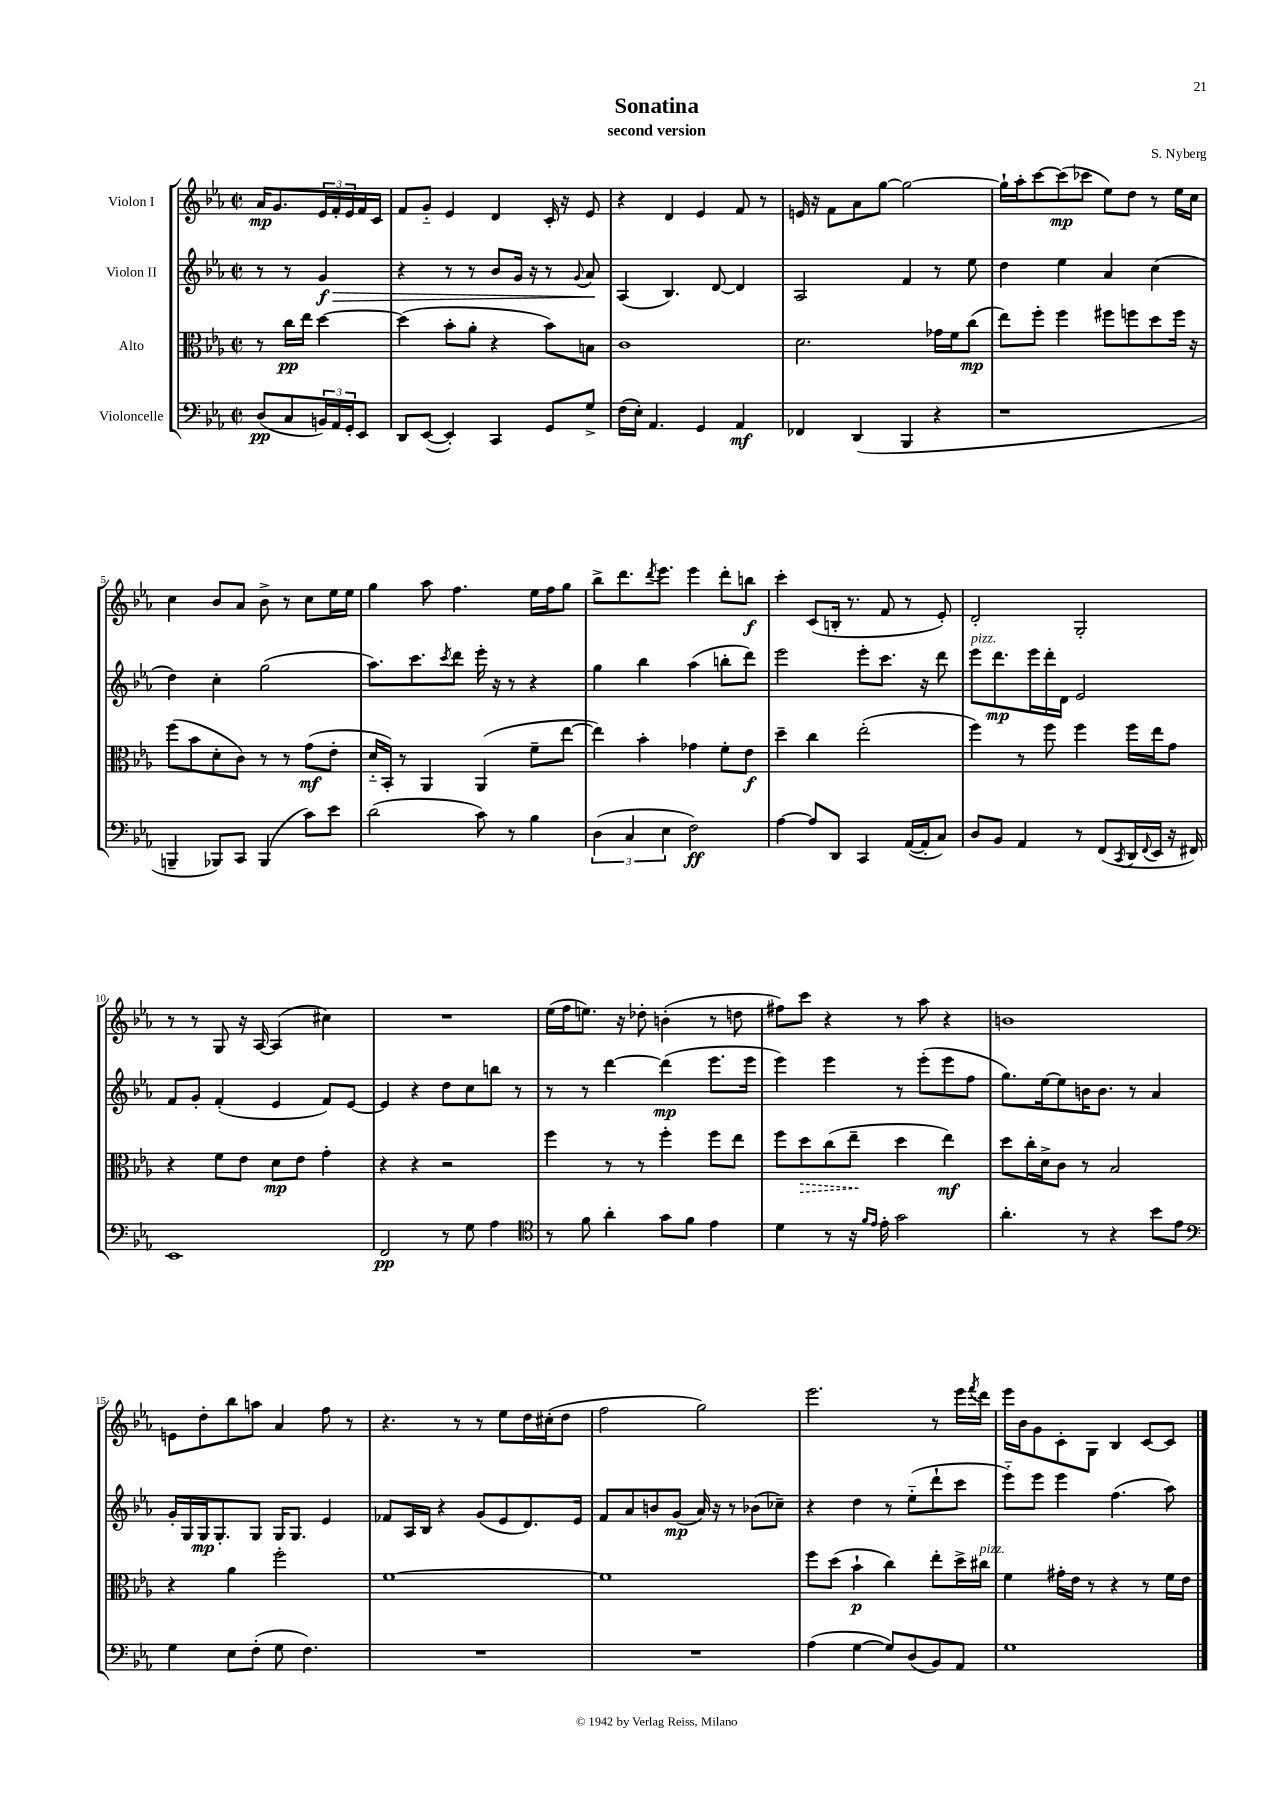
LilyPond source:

\header { title = "Sonatina" composer = "S. Nyberg" subtitle = "second version" }
<<
\new StaffGroup <<
\new Staff = "s0" \with { instrumentName = "Violon I" } {
    \clef treble \key ees \major \defaultTimeSignature \time 2/2 \partial 2
    aes'16\mp g'8. \tuplet 3/2 { ees'16 f'16-. ees'16 } f'16 c'16 |
    f'8 g'8-_ ees'4 d'4 c'16-. r16 ees'8 |
    r4 d'4 ees'4 f'8 r8 |
    e'16 r16 f'8 aes'8 g''8~ g''2~ |
    g''16-! aes''16-. c'''8~ c'''8\mp( ces'''8 ees''8) d''8 r8 ees''16 c''16 |
    c''4 bes'8 aes'8 bes'8-> r8 c''8 ees''16 ees''16 |
    g''4 aes''8 f''4. ees''16 f''16 g''8 |
    bes''8-> d'''8. \acciaccatura { d'''8 } ees'''8. ees'''4 d'''8-. b''8\f |
    c'''4-. c'8( b16-. r8. f'8 r8 ees'8-.) |
    d'2-. g2-. |
    r8 r8 g8 r16 aes16~ aes4( cis''4) |
    R1 |
    ees''16( f''16 e''8.) r16 des''8-. b'4-.( r8 d''8 |
    fis''8) c'''8 r4 r8 aes''8 r4 |
    b'1 |
    e'8 d''8-. bes''8 a''8 aes'4 f''8 r8 |
    r4. r8 r8 ees''8 d''16 cis''16-.( d''8 |
    f''2 g''2) |
    ees'''2. r8 ees'''16 \acciaccatura { f'''8 } d'''16 |
    ees'''16 bes'16 g'8 c'8-. g8 bes4 c'8~ c'8 \bar "|." |
}
\new Staff = "s1" \with { instrumentName = "Violon II" } {
    \clef treble \key ees \major \defaultTimeSignature \time 2/2 \partial 2
    r8 r8 g'4\f\> |
    r4 r8 r8 bes'8 g'16 r16 r8 \appoggiatura { g'8 } aes'8\! |
    aes4( bes4.) d'8~ d'4 |
    aes2 f'4 r8 ees''8 |
    d''4 ees''4 aes'4 c''4( |
    d''4) c''4-. g''2( |
    aes''8.) c'''8. \acciaccatura { c'''8 } d'''8 ees'''16-. r16 r8 r4 |
    g''4 bes''4 aes''4( b''8-. d'''8) |
    ees'''2 ees'''8-. c'''8. r16 d'''8 |
    ees'''8^\markup { \italic "pizz." } d'''8.\mp ees'''16 d'''16-. d'16 ees'2 |
    f'8 g'8-. f'4-.( ees'4 f'8) ees'8~ |
    ees'4 r4 d''8 c''8 b''8 r8 |
    r8 r8 d'''4~ d'''4\mp( ees'''8. ees'''16 |
    ees'''4) ees'''4 r8 ees'''8-.( ees'''8 f''8 |
    g''8.) ees''16~ ees''8 b'16 b'8. r8 aes'4 |
    g'16-. g16 g16\mp g8.-. g8 g16 g8. ees'4 |
    fes'8 aes16 bes16 r4 g'8( ees'8 d'8.) ees'16 |
    f'8 aes'8 b'8 g'8\mp( aes'16) r16 r8 bes'8( ces''8--) |
    r4 d''4 r8 ees''8-_( d'''8-! c'''8 |
    ees'''8-_) ees'''8 ees'''4 f''4.( aes''8) \bar "|." |
}
\new Staff = "s2" \with { instrumentName = "Alto" } {
    \clef alto \key ees \major \defaultTimeSignature \time 2/2 \partial 2
    r8 c''16\pp ees''16 d''4~ |
    d''4( bes'8-. aes'8-. r4 bes'8) b8 |
    c'1 |
    d'2. ges'16 f'16 c''8\mp( |
    ees''8) f''8-. f''4 fis''8 f''8 d''8 f''16 r16 |
    f''8( bes'8 d'8-. c'8) r8 r8 g'8\mf( ees'8-. |
    d'16-_ bes,16-.) r8 aes,4 aes,4( f'8-- ees''8~ |
    ees''4) bes'4-. ges'4 f'8-. ees'8\f |
    d''4-- c''4 ees''2-.( |
    f''4) r8 f''8 f''4 f''16 ees''16 g'8 |
    r4 f'8 ees'8 d'8\mp ees'8 g'4-. |
    r4 r4 r2 |
    f''4 r8 r8 f''4-. f''8 ees''8 |
    f''8 \once \override Hairpin.style = #'dashed-line d''8\> c''8( ees''8--\! d''4 ees''4\mf) |
    d''8 c''16-. d'16-> c'8 r8 bes2 |
    r4 aes'4 f''2-. |
    f'1~ |
    f'1 |
    f''8 d''8( bes'4-!\p c''4) ees''8-. d''16-> cis''16^\markup { \italic "pizz." } |
    f'4 gis'16-. ees'16 r8 r4 r8 f'16 ees'16 \bar "|." |
}
\new Staff = "s3" \with { instrumentName = "Violoncelle" } {
    \clef bass \key ees \major \defaultTimeSignature \time 2/2 \partial 2
    d8\pp( c8 \tuplet 3/2 { b,16) aes,16 g,16-. } ees,8 |
    d,8 ees,8~( ees,4-.) c,4 g,8 g8-> |
    f16( ees16-.) aes,4. g,4 aes,4\mf |
    fes,4 d,4( bes,,4 r4 |
    r1 |
    b,,4-- bes,,8) c,8 bes,,4( c'8) ees'8 |
    d'2( c'8) r8 bes4 |
    \tuplet 3/2 { d4( c4 ees4 } f2\ff) |
    aes4~ aes8 d,8 c,4 aes,16~( aes,16-. c8) |
    d8 bes,8 aes,4 r8 f,8( \acciaccatura { c,8 } d,16 \appoggiatura { f,8 } ees,16 r16 fis,16) |
    ees,1 |
    f,2\pp r8 g8 aes4 |
    \clef tenor r8 f'8 aes'4-. g'8 f'8 ees'4 |
    d'4 r8 r16 \grace { f'16 ees'16 } ees'16-. g'2 |
    aes'4.-. r8 r4 bes'8 ees'8 |
    \clef bass g4 ees8 f8-.( g8 f4.) |
    R1 |
    R1 |
    aes4( g4~ g8) d8( bes,8) aes,8 |
    g1 \bar "|." |
}
>>
>>
